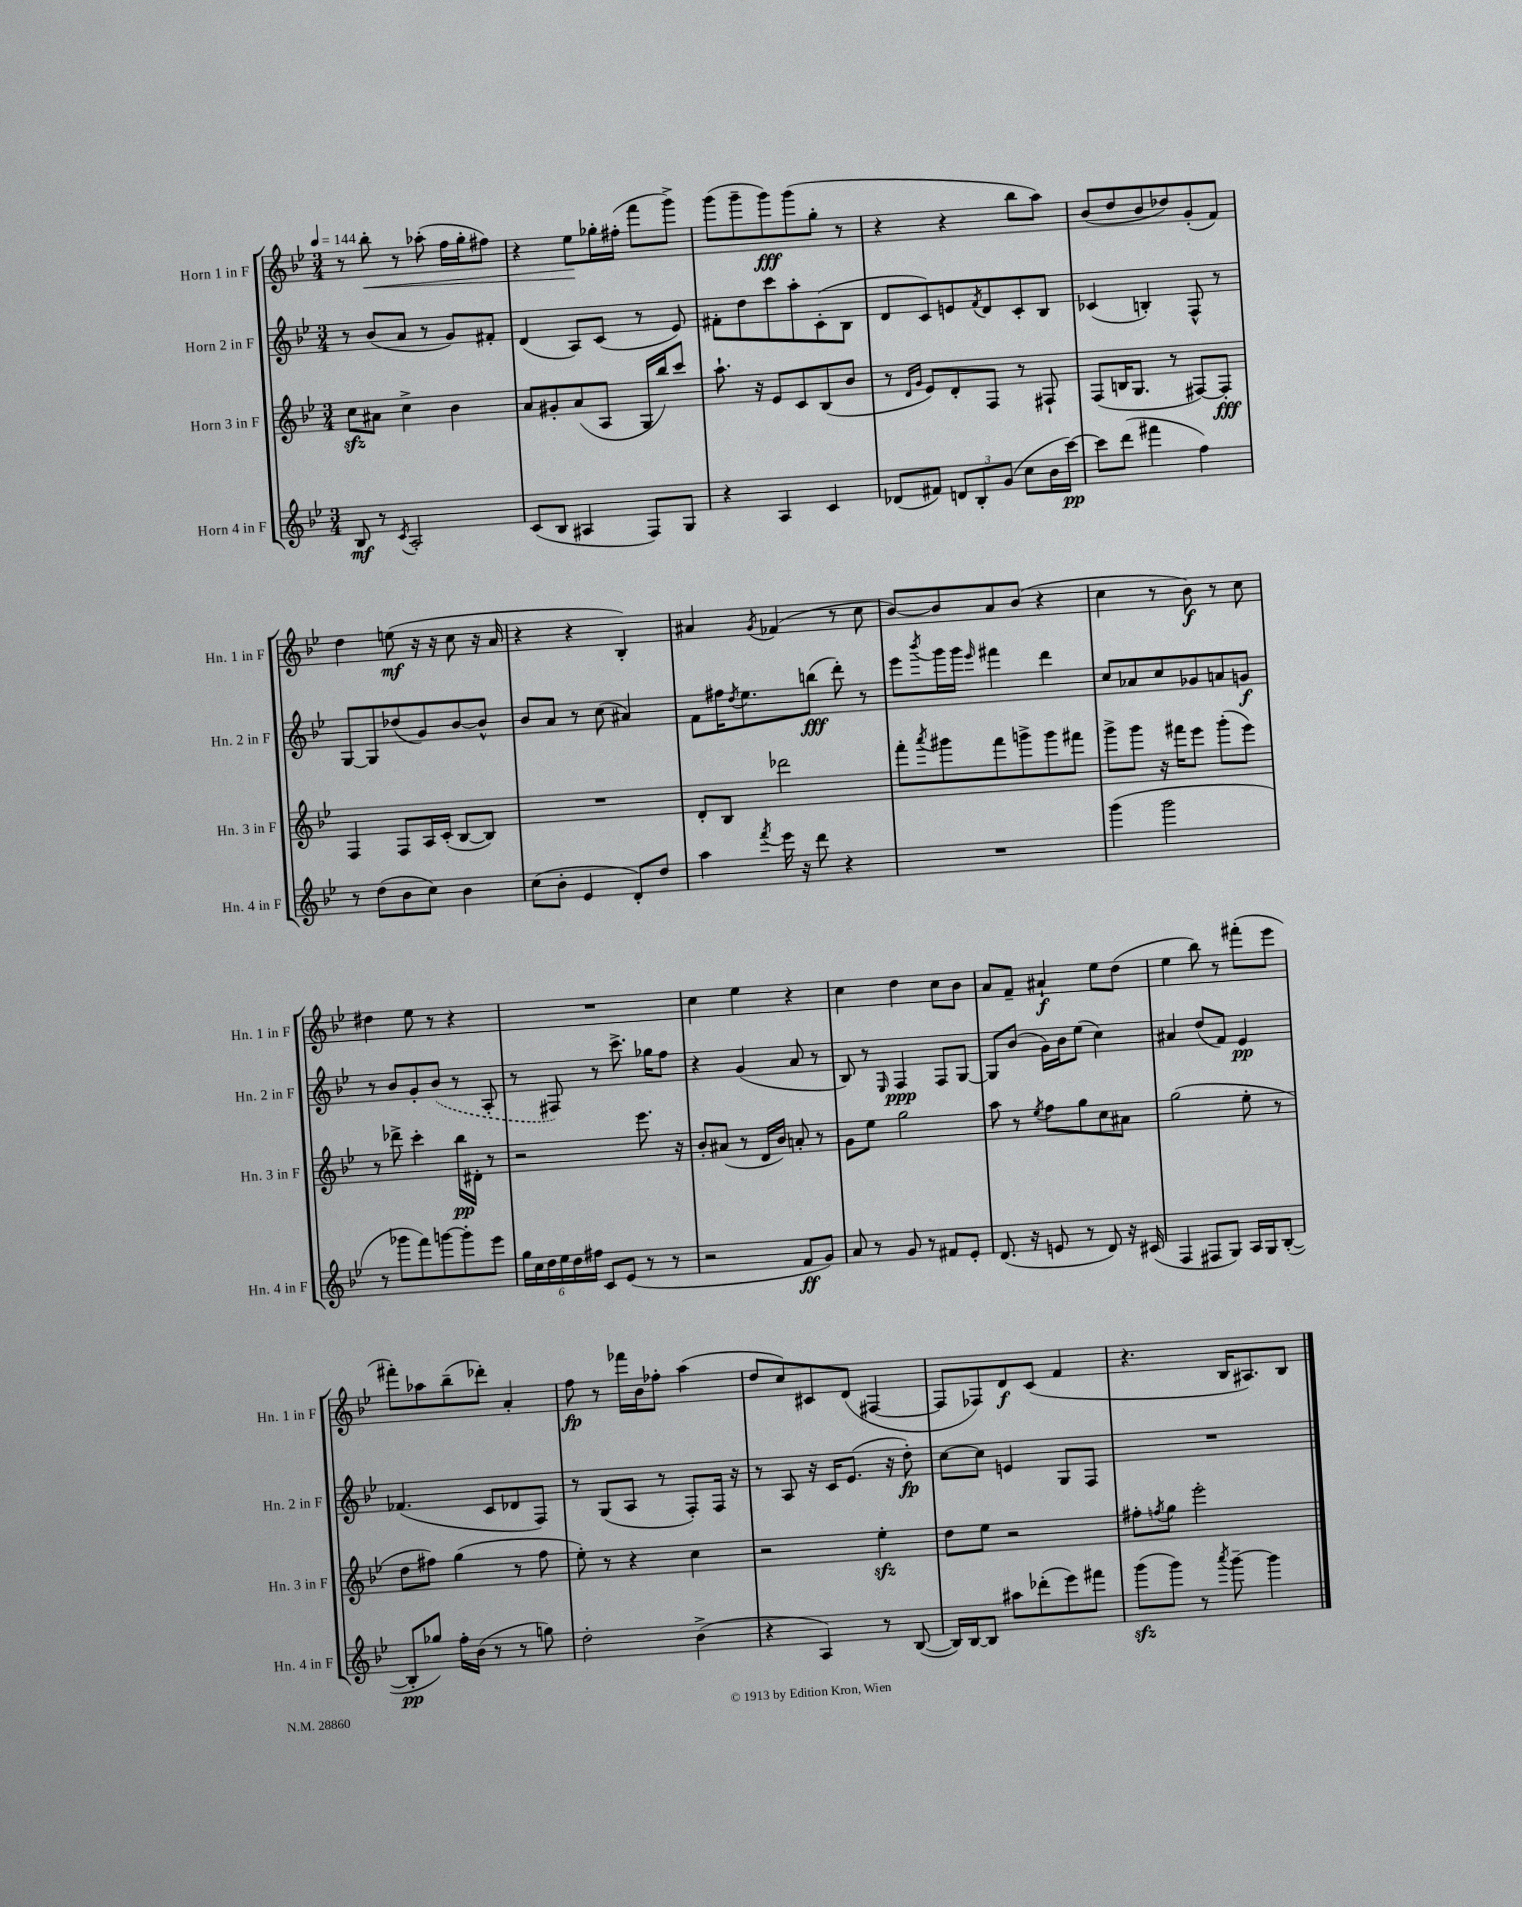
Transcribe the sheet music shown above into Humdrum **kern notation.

**kern	**kern	**kern	**kern
*staff4	*staff3	*staff2	*staff1
*clefG2	*clefG2	*clefG2	*clefG2
*k[b-e-]	*k[b-e-]	*k[b-e-]	*k[b-e-]
*M3/4	*M3/4	*M3/4	*M3/4
*MM144	*MM144	*MM144	*MM144
8B-	8cc	8r	8r
8r	8a#	(8b-	8bb-'
8qc	.	.	.
2A'	4cc^	8a	8r
.	.	8r	(8aa-'
.	4b-	8g)	16ff
.	.	.	16gg'
.	.	8f#'	8ff#)
=	=	=	=
(8c	8a	(4d	4r
8B-	8g#'	.	.
4A#	(8a	8A)	8ee-
.	8A	(8c	16gg-'
.	.	.	(16ff#'
8F)	16G	8r	8fff
.	16bb-)	.	.
8G	8ccc	8e-)	8ggg^)
=	=	=	=
4r	8.aa`	8f#'	(8ggg
.	.	8dd	8ggg~
.	16r	.	.
4A	8e-	8ccc	8ggg)
.	8c	8aa'	(8ggg
4c	(8B-	(8c'	8gg'
.	8b-	8B-	8r
=	=	=	=
(8d-	8r	8d	4r
.	16qqd	.	.
.	16qqg	.	.
8f#)	8e-)	8c)	.
12d	8d'	8e	4r
12B-'	.	.	.
.	.	8qf	.
.	8F	8d	.
(12g	.	.	.
8cc	8r	8c'	8bb-
16b-	8F#`	8B-	8aa)
[16ccc)	.	.	.
=	=	=	=
8ccc]	(8F	(4c-	(8b-
(8ddd	16B	.	8dd
.	8.G	.	.
4fff#	.	4B')	8b-
.	8r	.	8dd-)
4ff)	[8F#)	8F^^	(8g'
.	8F#']	8r	8f)
=	=	=	=
8r	4F	[8G	4dd
(8dd	.	8G]	.
8b-	8F	(8dd-	(8ee
8cc)	16A	8g)	16r
.	(16c'	.	16r
4b-	[8B-	[8b-	8cc
.	8B-])	8b-^^]	16r
.	.	.	16a
=	=	=	=
(8cc	2.r	8b-	4r
8b-'	.	8a	.
4e-	.	8r	4r
.	.	(8cc	.
8d')	.	4a#)	4B-')
8dd	.	.	.
=	=	=	=
4aa	8d'	8f	4a#
.	8B-	16ff#	.
.	.	8qdd	.
.	.	8.ee-	.
8qfff	.	.	8qg
16eee-	2ddd-	.	(4f-
16r	.	.	.
8ddd	.	(8bb	.
4r	.	8ddd')	8r
.	.	8r	8cc
=	=	=	=
2.r	8fff'	8eee-	[8b-)
.	8qaaa	8qbbb-	.
.	8ggg#	16ggg	8b-]
.	.	16ggg	.
.	.	16qqeee-	.
.	8fff	4fff#	8a
.	8ggg^	.	(8b-
.	8ggg	4ddd	4r
.	8fff#	.	.
=	=	=	=
(4ggg	8ggg^	8cc	4cc
.	8ggg	8a-	.
2ggg	16r	8cc	8r
.	16fff#	.	.
.	8eee-	8g-	8b-)
.	(8ggg'	8a	8r
.	8eee-)	8g	8cc
=	=	=	=
8r	8r	8r	4dd#
8ggg-	8ddd-^	8b-	.
8fff)	4ccc'	8g'	8ee-
[8ggg	.	(8b-	8r
8ggg']	16bb-	8r	4r
.	16d#'	.	.
8eee-	8r	8A'	.
=	=	=	=
24gg	2r	8r	2.r
24cc	.	.	.
24dd	.	.	.
24ee-	.	8F#)	.
24dd	.	.	.
24ff#	.	.	.
8c	.	8r	.
(8e-	.	8.ccc^	.
8r	8.eee-	.	.
.	.	16gg-	.
8r	.	8ff	.
.	16r	.	.
=	=	=	=
2r	8b-'	4r	4cc
.	(8a#	.	.
.	8r	(4g	4ee-
.	16d	.	.
.	16b-)	.	.
8f	8a'	8a	4r
8g)	8r	8r	.
=	=	=	=
8a	8g	8B-)	4cc
8r	8ee-	8r	.
.	.	16qqE-	.
8g	2gg	4F	4dd
8r	.	.	.
8f#	.	8F	8cc
8e-'	.	[8G	8b-
=	=	=	=
(8.d	8aa	8G]	8a
.	8r	(8b-	8f~
16r	.	.	.
.	8qee-	.	.
8e	8ff	16g)	4a#`
.	.	16b-	.
8r	8gg	(8ee-	.
8d)	8cc	4cc)	8ee-
16r	8a#	.	(8dd
(16c#	.	.	.
=	=	=	=
4F	(2gg	4a#	4ee-
8F#	.	(8dd	8bb-)
8G)	.	8f)	8r
16A	8ee-'	4e-	(8fff#'
16G	.	.	.
([8B-'	8r	.	8eee-
=	=	=	=
8B-']	8dd	(4.f-	8fff#')
8gg-)	8ff#)	.	8aa-
16ff'	(4gg	.	(8bb-~
(16b-	.	.	.
8r	.	8c	8ddd-')
8r	8r	8d-	4a'
8gg)	8ff#	8F)	.
=	=	=	=
2dd'	8ee-')	8r	8ff
.	8r	(8G	8r
.	4r	8A	16fff-
.	.	.	16b-
.	.	8r	8ff-'
(4b-^	4cc	8F')	(4aa
.	.	16F	.
.	.	16r	.
=	=	=	=
4r	2r	8r	8dd
.	.	8A	8cc)
4A)	.	16r	8c#
.	.	16c	.
.	.	(8.e-	(8d
8r	4ee-'	.	[4F#
.	.	16r	.
([8B-	.	8dd')	.
=	=	=	=
16B-])	8dd	[8cc	8F#]
[16B-	.	.	.
8B-]	8ee-	8cc]	8F-)
8aa#	2r	4e	8d
(8ddd-'	.	.	(8c
8eee-)	.	8G	4f
8fff#	.	8F	.
=	=	=	=
(8ggg	8ff#'	2.r	4.r
.	8qff	.	.
8ggg)	8gg	.	.
8r	2eee-'	.	.
8qaaa	.	.	.
[8ggg~	.	.	16B-
.	.	.	8.A#)
4ggg]	.	.	.
.	.	.	8B-
==	==	==	==
*-	*-	*-	*-
